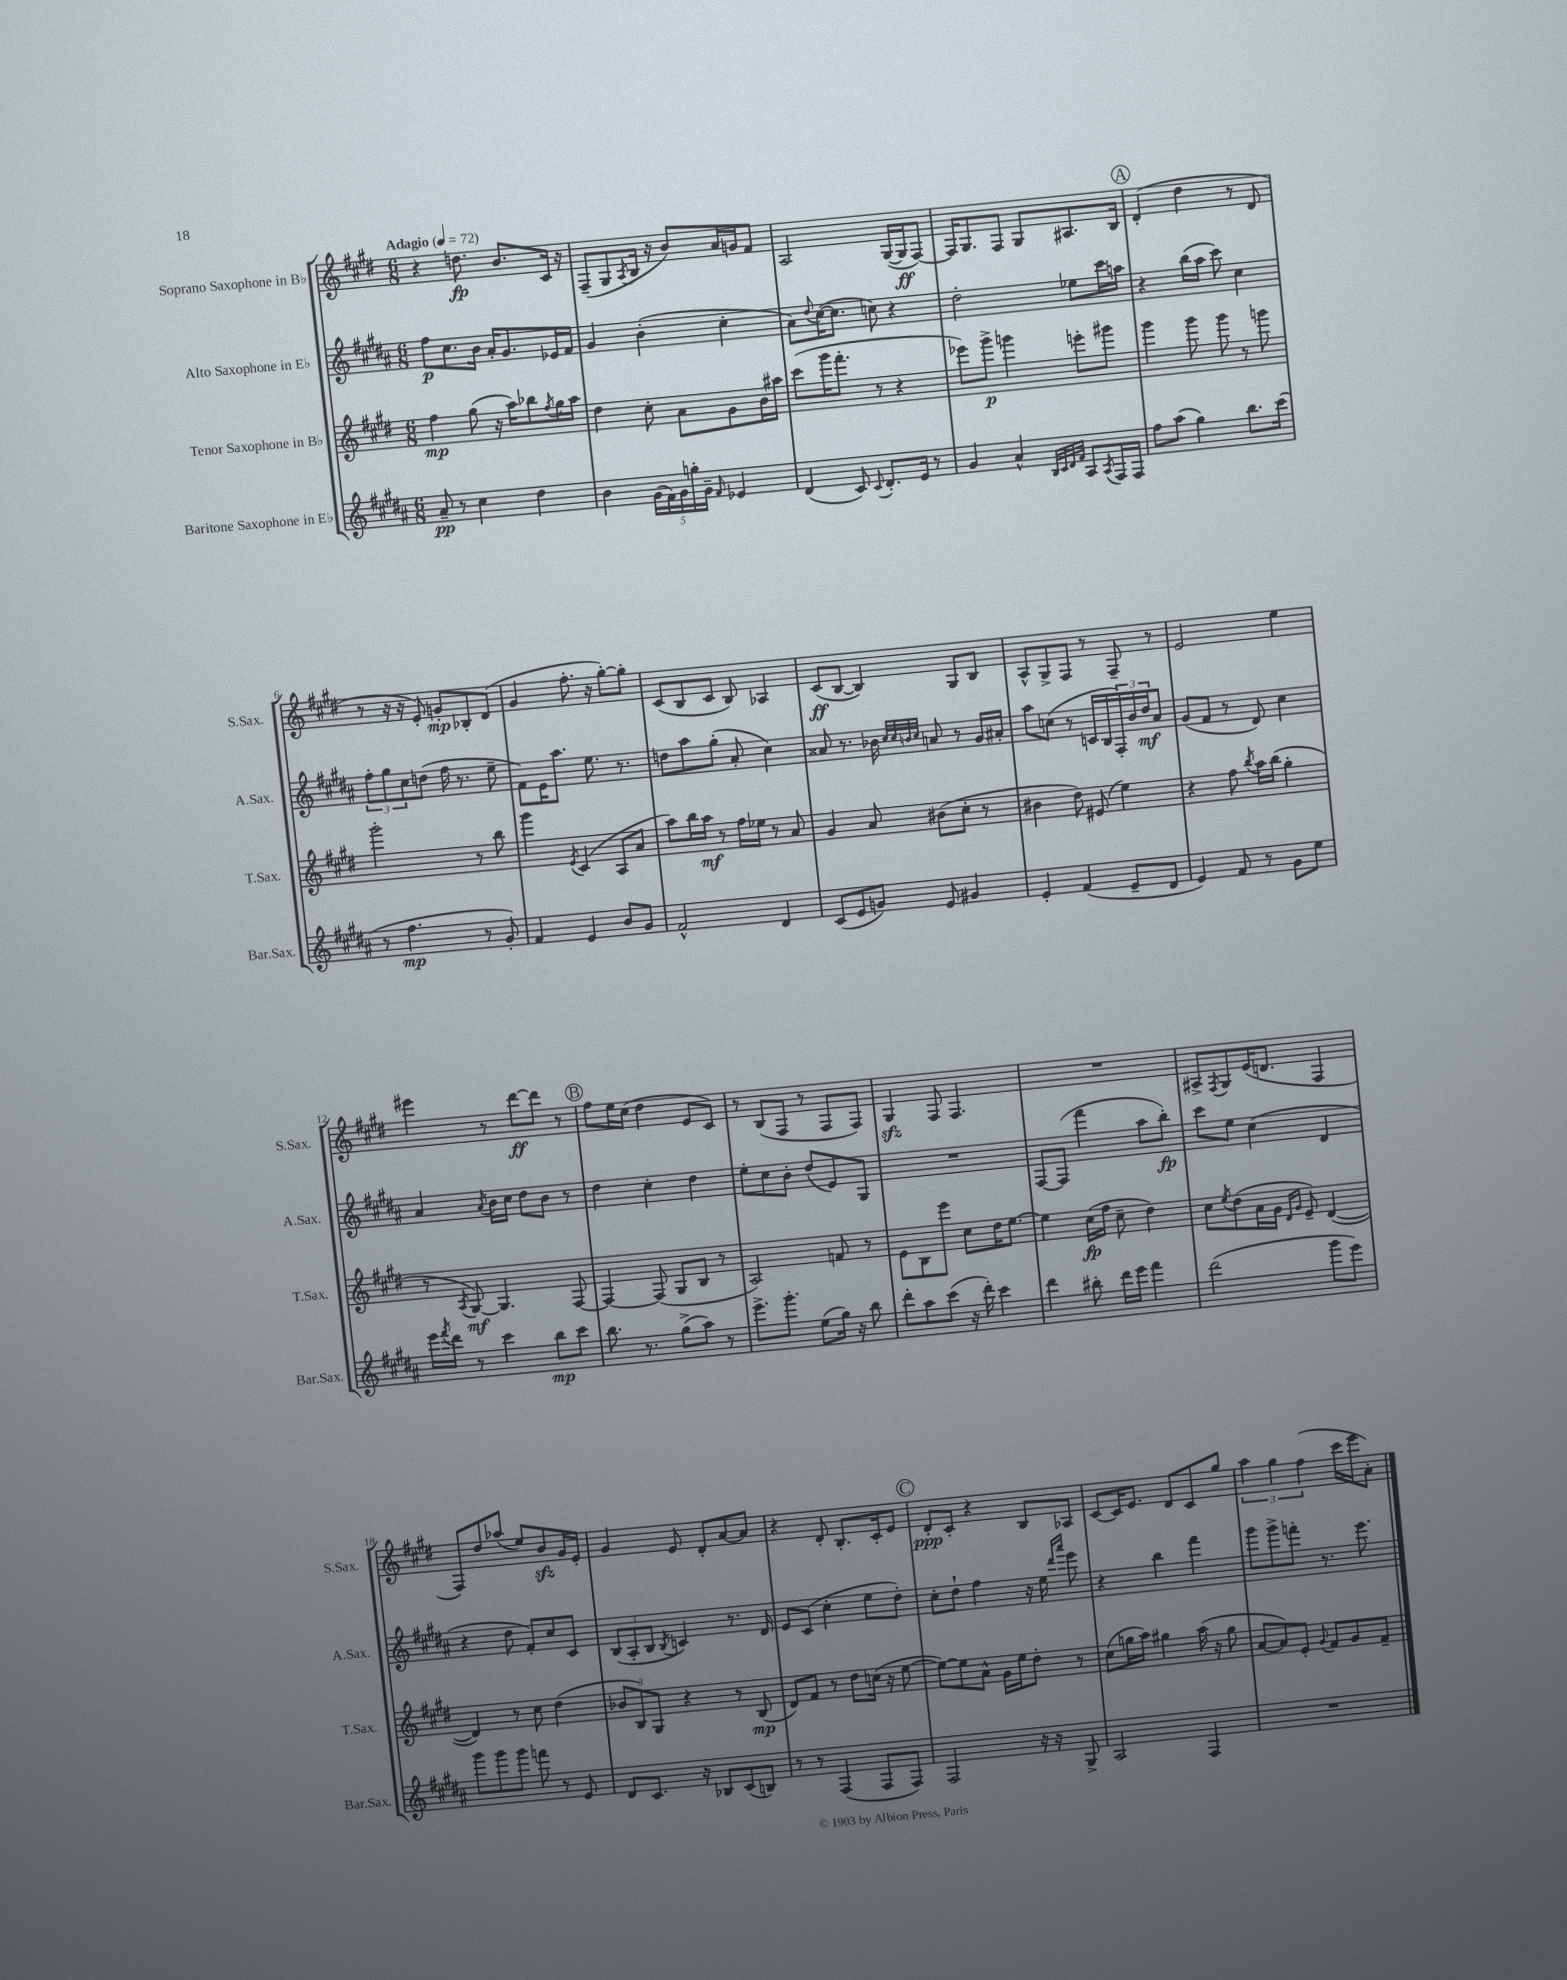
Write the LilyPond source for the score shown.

<<
\new StaffGroup <<
\new Staff = "s0" \with { instrumentName = "Soprano Saxophone in Bb" shortInstrumentName = "S.Sax." } {
    \clef treble \key e \major \numericTimeSignature \time 6/8 \tempo "Adagio" 4 = 72
    r4 d''8.\fp b'8. cis'16 r16 |
    fis8--( gis8 \acciaccatura { a8 } b16 r16 b'8) a'16 g'16 fis'8 |
    a2 gis16~( gis16\ff fis8~) |
    fis16 gis8. fis8 gis8 ais8. b16 |
    \mark \markup { \circle "A" } dis'4-.( dis''4 r8 dis'8 |
    r8 r16 r16 e'8-.) g'8-.\mp bes8-. dis'8( |
    gis'4 fis''8.-. r16 gis''8~-.) gis''8-. |
    cis'8( b8 cis'8 b8) aes4 |
    cis'8\ff( b8~ b4) gis8 b8 |
    a8-^ gis8-> fis8 r8 fis8-- r8 |
    e'2 e''4 |
    eis'''4 r8 dis'''8~\ff dis'''8 r8 |
    \mark \markup { \circle "B" } fis''8 e''16 cis''16( dis''4 e'8 cis'8) |
    r8 b8( fis8 r8 fis8 fis8) |
    gis4\sfz fis8 fis4. |
    R2. |
    ais8-> \acciaccatura { fis8 } gis8 e'16( d'8. fis4 |
    fis8) dis''8 aes''8( e''8) b'8\sfz gis'16 e'16-. |
    gis'4 e'8 dis'8-. a'8~ a'8 |
    r4 dis'8-. b8.-. cis'16-. e'8 |
    \mark \markup { \circle "C" } dis'8-.\ppp cis'8-. r4 b8 aes8 |
    cis'8~ cis'16 e'8. dis'8 cis'8 gis''8 |
    \tuplet 3/2 { a''4 gis''4 fis''4( } cis'''16 e'''16 a'8-.) \bar "|." |
}
\new Staff = "s1" \with { instrumentName = "Alto Saxophone in Eb" shortInstrumentName = "A.Sax." } {
    \clef treble \key b \major \numericTimeSignature \time 6/8
    fis''8\p cis''8. b'16 ais'16-. gis'8. ees'16 fis'16 |
    gis'4 b'4-.( cis''4-. |
    ais'8) \appoggiatura { dis''8 } cis''16~( cis''8. c''8) r4 |
    dis''2-. ees''8 cis'''16 a''16 |
    \mark \markup { \circle "A" } r4 b''16( ais''16 cis'''8) cis''4 |
    \tuplet 3/2 { fis''8-. gis''8 cis''8 } d''8( fis''16 r8. e''8-- |
    fis'8) e'16 ais''8. e''8. r8. |
    d''8 ais''8 gis''8-.( ais'8-. cis''4) |
    aisis'8 r8. bes'16 \grace { cis''32 cis''32 b'32 cis''32 } a'8 r8 gis'16 ais'16-. |
    ais''8 c''8( r8 c'16 b16 \tuplet 3/2 { fis16-.) b'16 dis''16\mf } ais'8 |
    gis'8( fis'8 r8 dis'8) cis''4 |
    ais'4 \acciaccatura { ais'8 } b'16 cis''16 dis''8 b'8 r8 |
    \mark \markup { \circle "B" } dis''4 cis''4-. dis''4 |
    e''8-. cis''8 b'8-. dis''8( e'8) gis8 |
    R2. |
    fis8~ fis8( fis'''4 ais''8 b''8-.\fp) |
    cis'''8 e''8 cis''4( dis'4 |
    r4 dis''8 fis'8-.) cis''8 cis'8 |
    \tuplet 3/2 { b8( ais8-. b8 } \acciaccatura { b8 } c'4) r8. dis'16 |
    e'8 cis'8( cis''4-. e''8 dis''8-.) |
    \mark \markup { \circle "C" } cis''8-. dis''8-! fis''4 r16 e''16 \grace { dis'''16 ais'''16 } e'''8 |
    r4 b''4 fis'''4 |
    gis'''8 gis'''8-> f'''8-. r8. e'''8. \bar "|." |
}
\new Staff = "s2" \with { instrumentName = "Tenor Saxophone in Bb" shortInstrumentName = "T.Sax." } {
    \clef treble \key e \major \numericTimeSignature \time 6/8
    fis''4\mp gis''8( r16 a''16) bes''8 \acciaccatura { fis''8 } gis''16 a''16 |
    dis''4 cis''8-. a'8 gis'8 b'16 ais''16 |
    cis'''8( gis'''16 fis'''8.-. r8 r4 |
    ees'''8) gis'''8->\p g'''4 e'''8-. gis'''8 |
    \mark \markup { \circle "A" } gis'''4 gis'''8 gis'''8 r8 g'''8 |
    gis'''2-. r8 b''8 |
    gis'''4 \acciaccatura { e'8 } cis'4( a8 a'8 |
    a''8) b''16 a''16\mf r8 fis''16 ees''16 r8 a'8 |
    gis'4 a'8 bis'8( cis''8-. r8 |
    bis'4 dis''8) eis'8( e''4) |
    r4 fis''8 \acciaccatura { b''8 } a''16 b''16( gis''4-. |
    r8 \acciaccatura { a8 } gis8~\mf) gis4. fis8~ |
    \mark \markup { \circle "B" } fis4~ fis8( gis8 b8 r8 |
    a2) f'8 r8 |
    e'8 b8 e'''8 cis''8 dis''16 e''8.~ |
    e''4 cis''16\fp( fis''16 cis''8-- dis''4) |
    cis''8 \acciaccatura { e''8 } dis''8( a'16 gis'16 \grace { dis'16 gis'16 } e'8--) dis'4~( |
    dis'4) r8 cis''8 dis''4( |
    \tuplet 3/2 { bes'8 b8) gis8 } r4 r8 b8\mp( |
    dis'8) fis'8 r8 dis''8 c''16( r16 e''8~ |
    \mark \markup { \circle "C" } e''8~) e''8 a'8-^ gis'16 e''16 dis''8-. r8 |
    cis''8( g''16 a''16) gis''4 a''16( r16 gis''8 |
    a'8~ a'8) e'8-. \appoggiatura { gis'8 } fis'8 gis'8 fis'8-- \bar "|." |
}
\new Staff = "s3" \with { instrumentName = "Baritone Saxophone in Eb" shortInstrumentName = "Bar.Sax." } {
    \clef treble \key b \major \numericTimeSignature \time 6/8
    ais'8--\pp r8 cis''4 dis''4 |
    b'4 \tuplet 5/4 { gis'16( fis'16) gis'16 g''16-. gis'16-- } \grace { fis'16 } ees'4 |
    dis'4( cis'8) \appoggiatura { cis'8 } dis'8.-. e'16 r8 |
    gis'4 ais'4-^ \grace { b32 cis'32 dis'32 fis'32 } ais8 \acciaccatura { ais8 } fis16 fis16 |
    \mark \markup { \circle "A" } fis''8 ais''8( gis''4) b''8. cis'''16( |
    r8 fis''4.\mp r8 gis'8-.) |
    fis'4 e'4 b'8 gis'8 |
    fis'2-^ dis'4 |
    cis'8( e'8 g'8) e'8 gis'4 |
    e'4-. fis'4( e'8-- dis'8 |
    e'4) fis'8 r8 gis'8 e''8 |
    e'''16 \acciaccatura { fis'''8 } dis'''16 r8 cis'''4 b''8\mp cis'''8 |
    \mark \markup { \circle "B" } b''8. r8. gis''8->( ais''8) r8 |
    e'''8.-> gis'''8.-. e''8( gis''16) r16 b''8 |
    dis'''8-. ais''8 cis'''8( r16 dis'''16-.) cis'''4 |
    dis'''4 bis''8-. dis'''16 e'''16 fis'''4 |
    dis'''2( gis'''8 e'''8) |
    gis'''8 gis'''8 gis'''8 f'''8 r8 e'8 |
    dis'8 cis'8. r16 bes8 cis'8( b8) |
    r8 r8 fis4( fis8 fis8) |
    \mark \markup { \circle "C" } fis2 r16 r16 gis8-> |
    ais2 fis4 |
    R2. \bar "|." |
}
>>
>>
